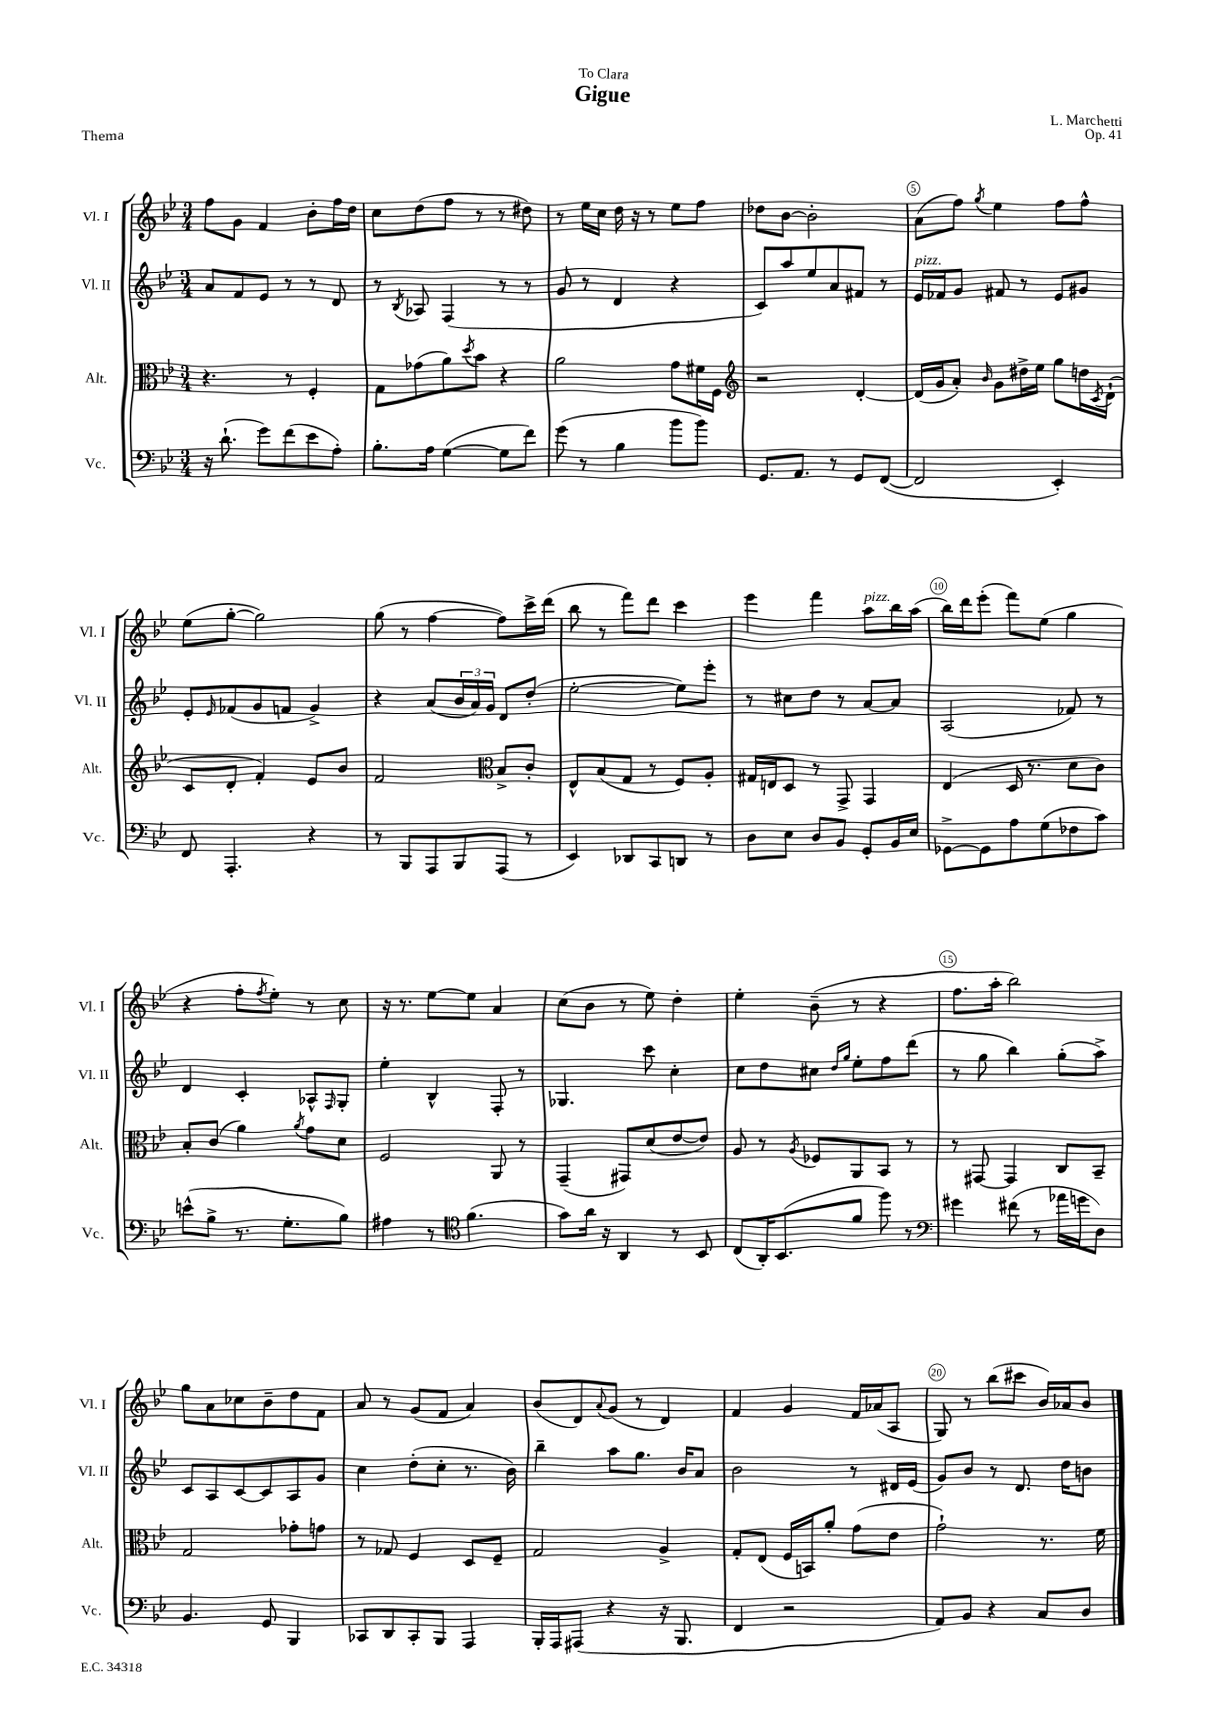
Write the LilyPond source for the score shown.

\header { title = "Gigue" composer = "L. Marchetti" dedication = "To Clara" opus = "Op. 41" piece = "Thema" }
<<
\new StaffGroup <<
\new Staff = "s0" \with { instrumentName = "Vl. I" shortInstrumentName = "Vl. I" } {
    \clef treble \key bes \major \numericTimeSignature \time 3/4
    f''8 g'8 f'4 bes'8-. f''16 d''16 |
    c''8 d''8( f''8 r8 r8 dis''8) |
    r8 ees''16 c''16 d''16 r16 r8 ees''8 f''8 |
    des''8 bes'8~ bes'2-. |
    a'8( f''8) \acciaccatura { g''8 } ees''4 f''8 f''8-^ |
    ees''8( g''8~-. g''2) |
    g''8( r8 f''4~ f''8) c'''16-> d'''16( |
    bes''8 r8 f'''8) d'''8 c'''4 |
    ees'''4 f'''4 a''8^\markup { \italic "pizz." } bes''16 a''16( |
    bes''16) d'''16 ees'''8-.( f'''8) ees''8( g''4 |
    r4 f''8-. \acciaccatura { f''8 } ees''8-.) r8 c''8 |
    r16 r8. ees''8~ ees''8 a'4 |
    c''8( bes'8 r8 ees''8) d''4-. |
    ees''4-. bes'8--( r8 r4 |
    f''8. a''16-. bes''2) |
    g''8 a'8 ces''8 bes'8-- d''8 f'8 |
    a'8 r8 g'8( f'8 a'4) |
    bes'8( d'8) \appoggiatura { a'8 } g'8( r8 d'4) |
    f'4 g'4 f'16 aes'16( a8 |
    g8) r8 bes''8( cis'''8 bes'16) aes'16 bes'8 \bar "|." |
}
\new Staff = "s1" \with { instrumentName = "Vl. II" shortInstrumentName = "Vl. II" } {
    \clef treble \key bes \major \numericTimeSignature \time 3/4
    a'8 f'8 ees'8 r8 r8 d'8 |
    r8 \acciaccatura { bes8 } aes8 f4( r8 r8 |
    g'8 r8 d'4 r4 |
    c'8) a''8 ees''8 a'8 fis'8 r8 |
    ees'16^\markup { \italic "pizz." } fes'16 g'8 fis'8 r8 ees'8 gis'8 |
    ees'8-. \grace { ees'16 } fes'8( g'8 f'8 g'4->) |
    r4 a'8( \tuplet 3/2 { bes'16 a'16) g'16 } d'8 d''8-.( |
    ees''2~-. ees''8) ees'''8-. |
    r8 cis''8 d''8 r8 a'8~ a'8 |
    a2( fes'8) r8 |
    d'4 c'4-. aes8-^ \grace { f16 } g8-. |
    ees''4-. bes4-^ f8-. r8 |
    ges4. c'''8 c''4-. |
    c''8 d''8 cis''8 \grace { d''16 g''16 } ees''8-. f''8 d'''8( |
    r8 g''8 bes''4) g''8-.( a''8->) |
    c'8 a8 c'8~ c'8 a8 g'8 |
    c''4 d''8-.( c''8-. r8. bes'16) |
    bes''4-- a''8 g''8. bes'16 a'8 |
    bes'2 r8 dis'16 ees'16( |
    g'8) bes'8 r8 d'8. d''16 b'8 \bar "|." |
}
\new Staff = "s2" \with { instrumentName = "Alt." shortInstrumentName = "Alt." } {
    \clef alto \key bes \major \numericTimeSignature \time 3/4
    r4. r8 f4-. |
    g8 ges'8( a'8) \acciaccatura { d''8 } bes'8 r4 |
    a'2 g'8 fis'16 f16 |
    \clef treble r2 d'4~-. |
    d'16( g'16 a'8-.) \grace { bes'16 } g'8 dis''16-> ees''16 g''8 d''16 \acciaccatura { c'8 } d'16-!( |
    c'8 d'8-. f'4-.) ees'8 bes'8 |
    f'2 \clef alto bes8-> c'8-. |
    ees8-^ bes8( g8 r8 f8) a8-. |
    gis16 e16 d8 r8 g,8-> g,4 |
    ees4( d16 r8. d'8 c'8) |
    bes8-. c'8( a'4) \acciaccatura { a'8 } g'8 d'8 |
    f2 a,8 r8 |
    g,4--( gis,8) d'8( ees'8~ ees'8) |
    a8 r8 \acciaccatura { a8 } fes8 a,8 bes,8 r8 |
    r8 gis,8~ gis,4 c8 bes,8-- |
    g2 ges'8-. g'8 |
    r8 ges8 f4 d8 f8-- |
    g2 a4-> |
    g8-. ees8( f16 b,16) a'8-. g'8( ees'8 |
    g'2-!) r8. f'16 \bar "|." |
}
\new Staff = "s3" \with { instrumentName = "Vc." shortInstrumentName = "Vc." } {
    \clef bass \key bes \major \numericTimeSignature \time 3/4
    r16 d'8.-!( g'8) f'8( ees'8 a8-.) |
    bes8.-. a16 g4~( g8 f'8) |
    g'8( r8 bes4 bes'8 bes'8) |
    g,8. a,8. r8 g,8 f,8~( |
    f,2 ees,4-.) |
    f,8 a,,4.-. r4 |
    r8 bes,,8 a,,8 bes,,8 a,,8( r8 |
    ees,4) des,8 c,8 d,8 r8 |
    d8 ees8 d8 bes,8 g,8-. bes,16 ees16 |
    ges,8~-> ges,8 a8 g8( fes8 c'8) |
    e'8-^( bes8-> r8. g8.-. bes8) |
    ais4 r8 \clef tenor f'4.( |
    g'8) a'16 r16 a,4 r8 bes,8 |
    c8( a,16-.) bes,8.( f'8 f''8) r8 |
    \clef bass gis'4 fis'8( r8 aes'16 g'16 d8) |
    bes,4. g,8 bes,,4 |
    ces,8 d,8 ces,8-. bes,,8 a,,4 |
    bes,,16-. a,,16 ais,,8( r4 r16 bes,,8. |
    f,4 r2 |
    a,8) bes,8 r4 c8 d8 \bar "|." |
}
>>
>>
\layout { \context { \Score \override BarNumber.break-visibility = ##(#f #t #t) barNumberVisibility = #(every-nth-bar-number-visible 5) \override BarNumber.stencil = #(make-stencil-circler 0.1 0.3 ly:text-interface::print) } }
